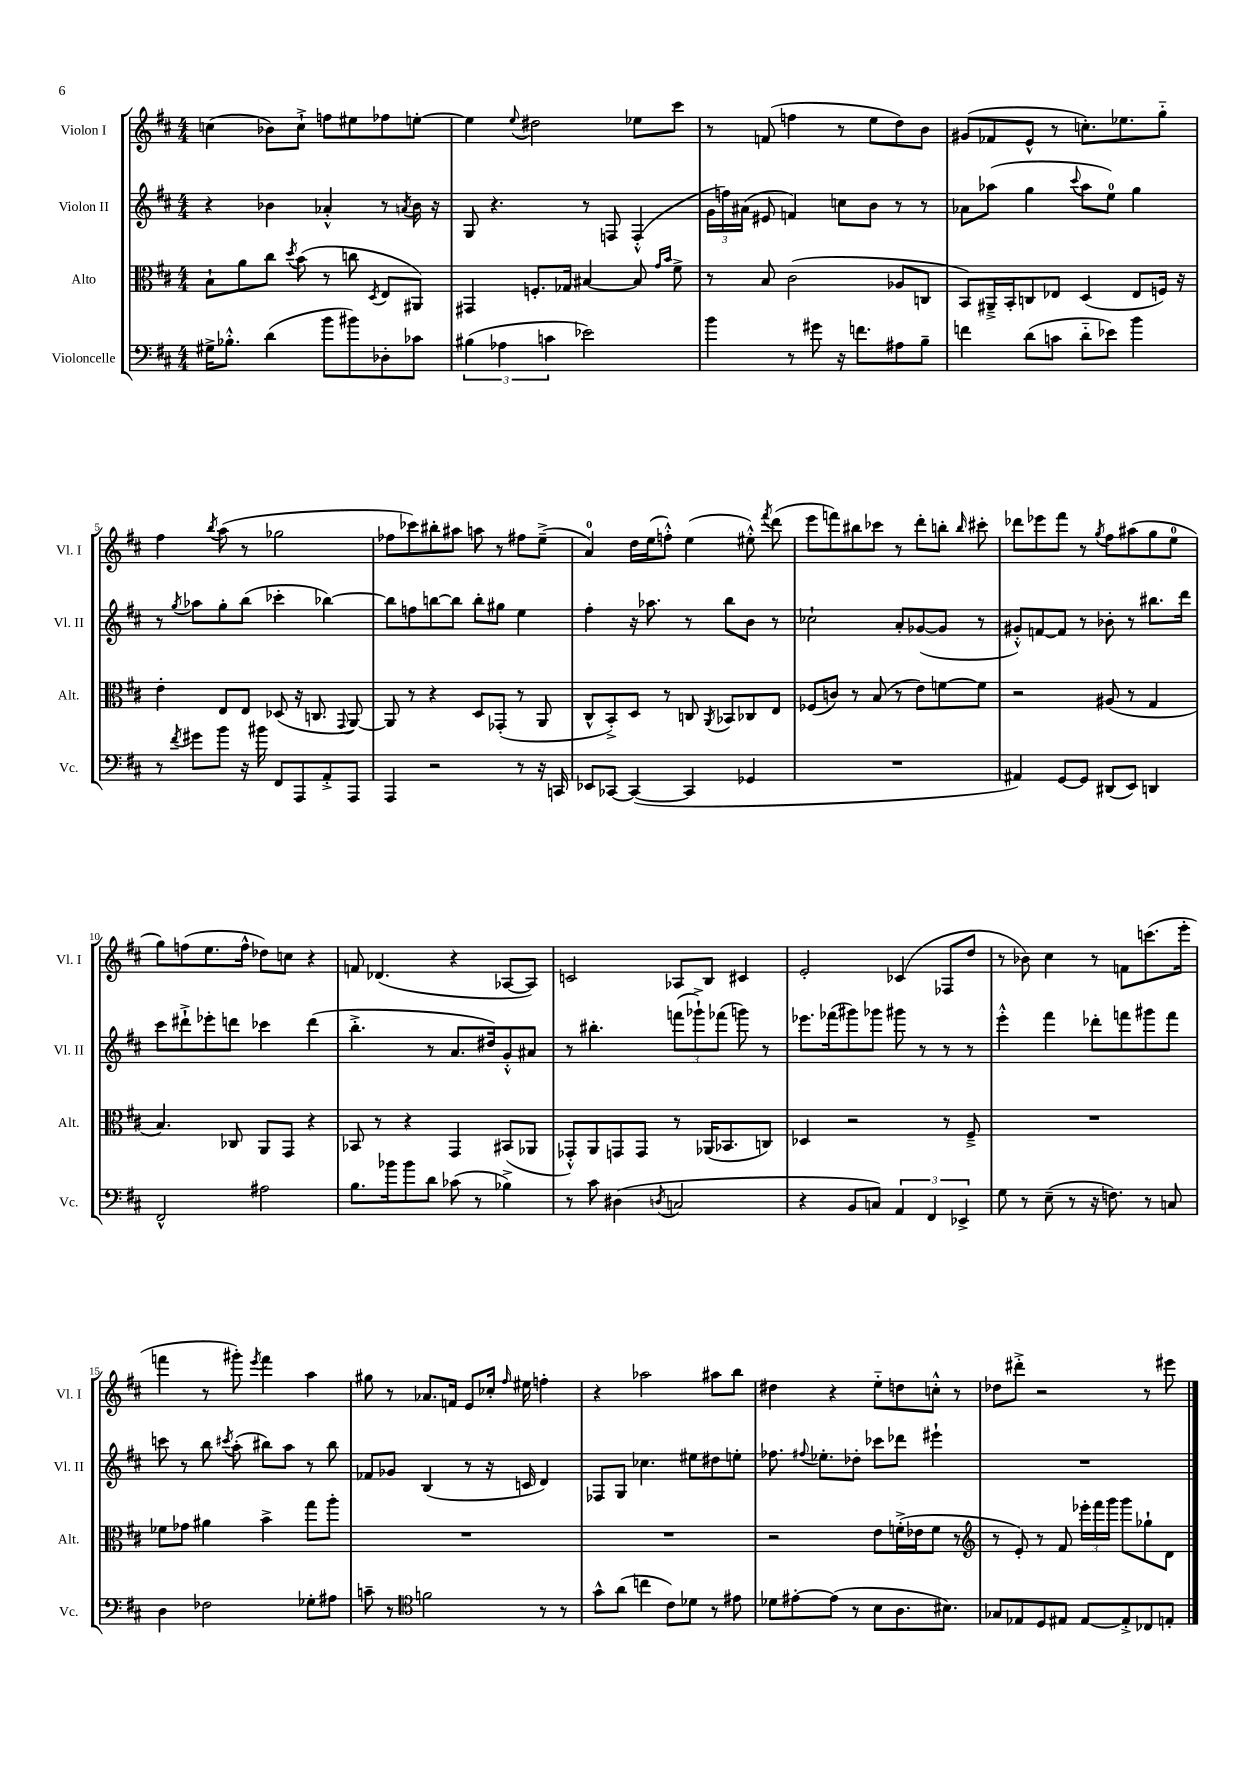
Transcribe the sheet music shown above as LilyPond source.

<<
\new StaffGroup <<
\new Staff = "s0" \with { instrumentName = "Violon I" shortInstrumentName = "Vl. I" } {
    \clef treble \key d \major \numericTimeSignature \time 4/4
    \autoBeamOff c''4( bes'8[) c''8]-!-> f''8[ eis''8 fes''8 e''8]~-. |
    e''4 \appoggiatura { e''8 } dis''2 ees''8[ cis'''8] |
    r8 f'8( f''4 r8 e''8[ d''8) b'8] |
    gis'8[( fes'8 e'8]-^ r8 c''8.[-.) ees''8. g''8]-_ |
    fis''4 \acciaccatura { b''8 } a''8( r8 ges''2 |
    fes''8[ ces'''8) bis''8-. ais''8] a''8 r8 fis''8[ e''8]--->( |
    a'4-0) d''16[ e''16( f''8]-.-^) e''4( eis''8-.-^) \acciaccatura { fis'''8 } d'''8( |
    e'''8[ f'''8) bis''8 ces'''8] r8 d'''8[-. b''8]-. \grace { b''16 } cis'''8-. |
    des'''8[ ees'''8 fis'''8] r8 \acciaccatura { g''8 } fis''8[ ais''8( g''8 e''8]-0 |
    g''8[) f''8( e''8. f''16]-^ des''8[) c''8] r4 |
    f'8 des'4.( r4 aes8[~ aes8]) |
    c'2 aes8[ b8] cis'4 |
    e'2-. ces'4( fes8[ d''8] |
    r8 bes'8) cis''4 r8 f'8[ c'''8.( e'''16]-. |
    f'''4 r8 gis'''8-.) \acciaccatura { e'''8 } f'''4 a''4 |
    gis''8 r8 aes'8.[ f'16] e'8[ ces''16]-. \grace { fis''16 } eis''16 f''4-. |
    r4 aes''2 ais''8[ b''8] |
    dis''4 r4 e''8[-_ d''8 c''8]-.-^ r8 |
    des''8[ dis'''8]-.-> r2 r8 eis'''8 \bar "|." |
}
\new Staff = "s1" \with { instrumentName = "Violon II" shortInstrumentName = "Vl. II" } {
    \clef treble \key d \major \numericTimeSignature \time 4/4
    \autoBeamOff r4 bes'4 aes'4-.-^ r8 \acciaccatura { a'8 } bes'16 r16 |
    g8 r4. r8 f8 f4-.-^( |
    \tuplet 3/2 { g'16[ f''16) ais'16]( } eis'8 f'4) c''8[ b'8] r8 r8 |
    aes'8[ aes''8]( g''4 \appoggiatura { cis'''8 } aes''8[ e''8]-0) g''4 |
    r8 \acciaccatura { g''8 } aes''8[ g''8-. b''8]( ces'''4-. bes''4~) |
    bes''8[ f''8 b''8~ b''8] b''8[-. gis''8] e''4 |
    fis''4-. r16 aes''8. r8 b''8[ b'8] r8 |
    ces''2-! a'8[-. ges'8~( ges'8] r8 |
    gis'8[-.-^) f'8~ f'8] r8 bes'8-. r8 bis''8.[ d'''16] |
    cis'''8[ dis'''8-!-> ees'''8-. d'''8] ces'''4 d'''4( |
    b''4.-.-> r8 a'8.[ dis''16) g'8-.-^ ais'8] |
    r8 bis''4.-. \tuplet 3/2 { f'''8[( ges'''8-!->) fes'''8]( } g'''8) r8 |
    ees'''8.[ fes'''16( gis'''8) ges'''8] gis'''8 r8 r8 r8 |
    e'''4-.-^ fis'''4 des'''8[-. f'''8 gis'''8 f'''8] |
    c'''8 r8 b''8 \acciaccatura { cis'''8 } a''8-.( bis''8[) a''8] r8 bis''8 |
    fes'8[ ges'8] b4( r8 r16 c'16 d'4) |
    fes8[ g8] ces''4. eis''8[ dis''8 e''8]-. |
    fes''8. \appoggiatura { fis''8 } ees''8.[-. des''8]-. ces'''8[ des'''8] eis'''4-! |
    R1 \bar "|." |
}
\new Staff = "s2" \with { instrumentName = "Alto" shortInstrumentName = "Alt." } {
    \clef alto \key d \major \numericTimeSignature \time 4/4
    \autoBeamOff b8[-! a'8 cis''8] \acciaccatura { d''8 } b'8( r8 c''8 \acciaccatura { d8 } e8[ ais,8]) |
    gis,4 f8.[-. ges16] bis4~ bis8 \grace { g'16[ b'16] } fis'8-> |
    r8 b8 cis'2( aes8[ c8] |
    b,8[) ais,16---> b,16-. c8 ees8] d4( ees8[ f16]) r16 |
    e'4-. e8[ e8] des8( r16 c8. \appoggiatura { g,8 } a,8~) |
    a,8 r8 r4 d8[ ges,8]-.( r8 a,8 |
    cis8[-^ b,8-.->) d8] r8 c8 \acciaccatura { a,8 } bes,8[ ces8 e8] |
    fes8[( c'8]) r8 b8( r8 e'8[) f'8~ f'8] |
    r2 ais8( r8 g4 |
    b4.) ces8 a,8[ g,8] r4 |
    bes,8 r8 r4 g,4 bis,8[( aes,8] |
    ges,8[-.-^) a,8 g,8 g,8] r8 aes,16[( bes,8. c8]) |
    des4 r2 r8 fis8---> |
    R1 |
    fes'8[ ges'8] ais'4 b'4-> g''8[ a''8]-. |
    R1 |
    R1 |
    r2 e'8[ f'16-.->( ees'16 f'8] r8 |
    \clef treble r8 e'8-.) r8 fis'8 \tuplet 3/2 { ees'''16[-. fis'''16 g'''16] } g'''8[ ges''8-! d'8] \bar "|." |
}
\new Staff = "s3" \with { instrumentName = "Violoncelle" shortInstrumentName = "Vc." } {
    \clef bass \key d \major \numericTimeSignature \time 4/4
    \autoBeamOff gis16[-> bes8.]-.-^ d'4( b'8[ bis'8) des8-. ces'8] |
    \tuplet 3/2 { bis4( aes4 c'4 } ees'2) |
    b'4 r8 gis'8 r16 f'8.[ ais8 b8]-- |
    f'4 d'8[( c'8] d'8[-_ ees'8]) b'4 |
    r8 \acciaccatura { fis'8 } gis'8[ b'8] r16 bis'16 fis,8[ a,,8 a,8-.-> a,,8] |
    a,,4 r2 r8 r16 c,16 |
    ees,8[ ces,8]~ ces,4~( ces,4 ges,4 |
    R1 |
    ais,4) g,8[~ g,8] dis,8[( e,8]) d,4 |
    fis,2-^ ais2 |
    b8.[ bes'16 bes'8 d'8] ces'8( r8 bes4->) |
    r8 cis'8 dis4( \acciaccatura { d8 } c2 |
    r4 b,8[ c8]) \tuplet 3/2 { a,4 fis,4 ees,4-> } |
    g8 r8 e8--( r8 r16 f8.) r8 c8 |
    d4 fes2 ges8[-. ais8] |
    c'8-- r8 \clef tenor f'2 r8 r8 |
    g'8[-^ a'8]( c''4 cis'8[) des'8] r8 eis'8 |
    des'8[ eis'8~-. eis'8]( r8 b8[ a8. bis8.]) |
    ges8[ ees8 d8 eis8] eis8[~ eis8-.-> ces8 e8]-. \bar "|." |
}
>>
>>
